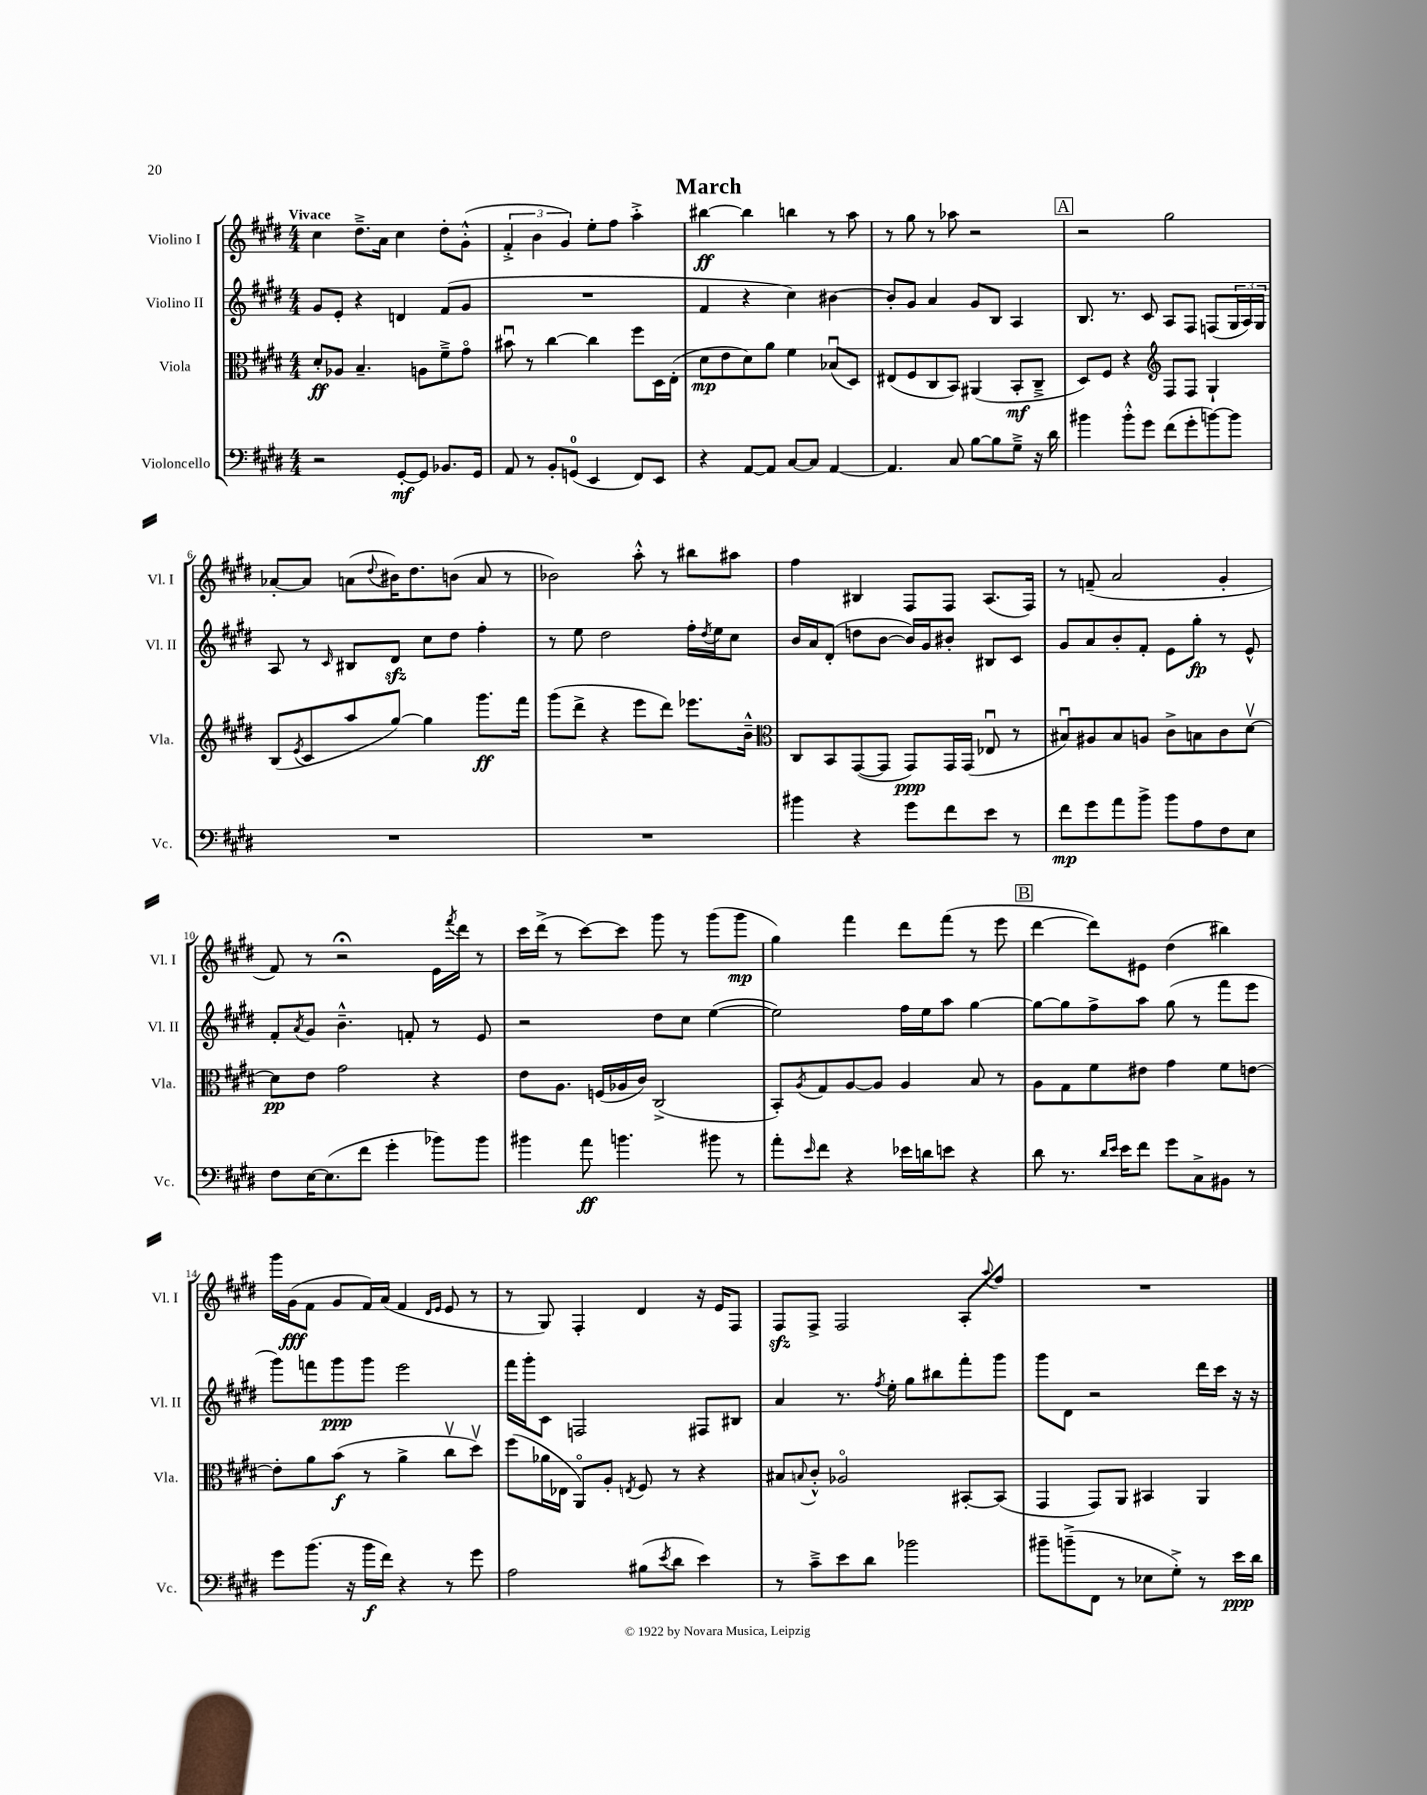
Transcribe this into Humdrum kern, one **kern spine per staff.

**kern	**kern	**kern	**kern
*staff4	*staff3	*staff2	*staff1
*clefF4	*clefC3	*clefG2	*clefG2
*k[f#c#g#d#]	*k[f#c#g#d#]	*k[f#c#g#d#]	*k[f#c#g#d#]
*M4/4	*M4/4	*M4/4	*M4/4
2r	8d#'	8g#	4cc#
.	8A-	8e'	.
.	4.B~	4r	8.dd#~^
.	.	.	16a
[8GG#'	.	4d	4cc#
8GG#]	8A	.	.
8.BB-	8f#~^	(8f#	8dd#'
.	8g#o	8g#	(8g#'^^
16GG#	.	.	.
=	=	=	=
8AA	8b#u	1r	6f#'^
8r	8r	.	.
.	.	.	6b
8BB'	[4cc#	.	.
.	.	.	6g#)
(8GG	.	.	.
4EE	4cc#]	.	8ee'
.	.	.	8ff#
8FF#)	8ff#	.	4aa'^
8EE	16D#	.	.
.	(16E'	.	.
=	=	=	=
4r	8d#	4f#	[4bb#
.	8e	.	.
[8AA	8d#)	4r	4bb#]
8AA]	8a	.	.
[8C#	4f#	4cc#)	4bb
8C#]	.	.	.
[4AA	(8B-u	[4b#	8r
.	8D#)	.	8aa
=	=	=	=
4.AA]	(8E#	8b#']	8r
.	8F#	8g#	8gg#
.	8C#	4a	8r
8C#	8BB)	.	8aa-
[8B	(4AA#	8g#	2r
8B]	.	8B	.
8G#~^	8BB'	4A	.
16r	8C#~^	.	.
16d#	.	.	.
=	=	=	=
4b#	8D#)	8.B	2r
.	8F#	.	.
.	.	8.r	.
8b#'^^	4r	.	.
8g#	.	8c#	.
*	*clefG2	*	*
(8f#	8F#	8A	2gg#
8g#'	8F#	8F#	.
[8b)	4G#`	(8F	.
8b]	.	24G#	.
.	.	24A)	.
.	.	24G#	.
=	=	=	=
1r	(8B	8A	[8a-'
.	8qe	.	.
.	8c#	8r	8a-]
.	.	16qqc#	.
.	8aa	8B#	(8a
.	.	.	8qqdd#
.	[8gg#)	8d#	16b#)
.	.	.	8.dd#
.	4gg#]	8cc#	.
.	.	8dd#	(8b
.	8.ggg#	4ff#'	8a
.	.	.	8r
.	16fff#	.	.
=	=	=	=
1r	(8ggg#	8r	2b-)
.	8ddd#^	8ee	.
.	4r	2dd#	.
.	8eee	.	8aa'^^
.	8ddd#)	.	8r
.	8.eee-	16ff#'	8bb#
.	.	8qdd#	.
.	.	16ee	.
.	.	8cc#	8aa#
.	16b~^^	.	.
=	=	=	=
*	*clefC3	*	*
4b#	8C#	16b	4ff#
.	.	16a	.
.	8BB	(8d#'	.
4r	([8GG#	8dd	4B#
.	8GG#]	[8b	.
8g#	8GG#)	16b])	8F#
.	.	16g#	.
8f#	16GG#	8b#'	8F#
.	(16GG#	.	.
8e	8E-u	8B#	(8.A
8r	8r	8c#	.
.	.	.	16F#)
=	=	=	=
8f#	8B#u)	8g#	8r
8g#	8A#	8a	(8f~
8a	8B#	8b'	2a
8b^	8A	8f#'	.
8b	8c#^	8e	.
8A	8B	8gg#'	.
8F#	8c#	8r	4g#'
8E	[8d#v	8e^^	.
=	=	=	=
8F#	8d#]	8f#'	8f#)
.	.	8qa	.
[16E	8e	8g#	8r
(8.E]	.	.	.
.	2g#	4.b~^^	2r;
8f#	.	.	.
4g#'	.	.	.
.	.	8f'	.
8b-)	4r	8r	16e
.	.	.	8qfff#
.	.	.	16ddd#
8b-	.	8e	8r
=	=	=	=
4b#	8e	2r	16ccc#
.	.	.	(16ddd#^
.	8.A	.	8r
8a	.	.	[8ccc#)
.	(16F	.	.
4.b	16A-	.	8ccc#]
.	16c#)	.	.
.	(2C#^	8dd#	8ggg#
.	.	8cc#	8r
8b#	.	([4ee	(8ggg#
8r	.	.	8ggg#
=	=	=	=
8a'	8BB')	2ee])	4gg#)
16qqe	8qA	.	.
8f#	8G#	.	.
4r	[8A	.	4fff#
.	8A]	.	.
16e-	4A	16ff#	8ddd#
16d	.	16ee	.
8e	.	8aa	(8fff#
4r	8B	[4gg#	8r
.	8r	.	8eee
=	=	=	=
8d#	8A	8gg#_	[4ddd#
8.r	8G#	8gg#]	.
.	8f#	8ff#^	8ddd#])
16qqd#	.	.	.
16qqe	.	.	.
16e	.	.	.
8f#	8e#	8aa	8e#
8g#	4g#	(8gg#	(4dd#
8C#^	.	8r	.
8BB#	8f#	8fff#	4bb#)
8r	[8e	8eee	.
=	=	=	=
8g#	8e']	8ggg#)	16ggg#
.	.	.	(16g#
(8.b	8a	8fff	8f#
.	(8b	8ggg#	8g#
16r	.	.	.
16b	8r	8ggg#	16f#)
16f#)	.	.	(16a
4r	4a^	2eee	4f#
.	.	.	16qqd#
.	.	.	16qqe
8r	8cc#v	.	8e
8g#	8dd#v)	.	8r
=	=	=	=
2A	(8ff#	16fff#	8r
.	.	16ggg#'	.
.	16a-	8c#	8G#)
.	16E-	.	.
.	8AAo)	2F	4F#'
.	8A'	.	.
.	8qE	.	.
(8B#	8F#	.	4d#
8qe	.	.	.
8d#	8r	.	.
4e)	4r	8F#	16r
.	.	.	16e
.	.	8B#	8F#
=	=	=	=
8r	8B#	4a	8F#
.	8qqB	.	.
8c#~^	8c#'^^	.	8F#^
8e	2A-o	8.r	2F#
8d#	.	.	.
.	.	8qff#	.
.	.	16ee'	.
2b-	.	8gg#	.
.	.	8bb#	.
.	[8BB#'	8fff#'	8A'
.	.	.	8qqaa
.	(8BB#]	8ggg#	8ff#
=	=	=	=
8b#~	4GG#	8ggg#	1r
(8b~^	.	8d#	.
8FF#	8GG#)	2r	.
8r	8AA	.	.
8E-	4BB#	.	.
8G#'^)	.	.	.
8r	4AA	16ddd#	.
.	.	16ccc#	.
16e	.	16r	.
16d#	.	16r	.
==	==	==	==
*-	*-	*-	*-
